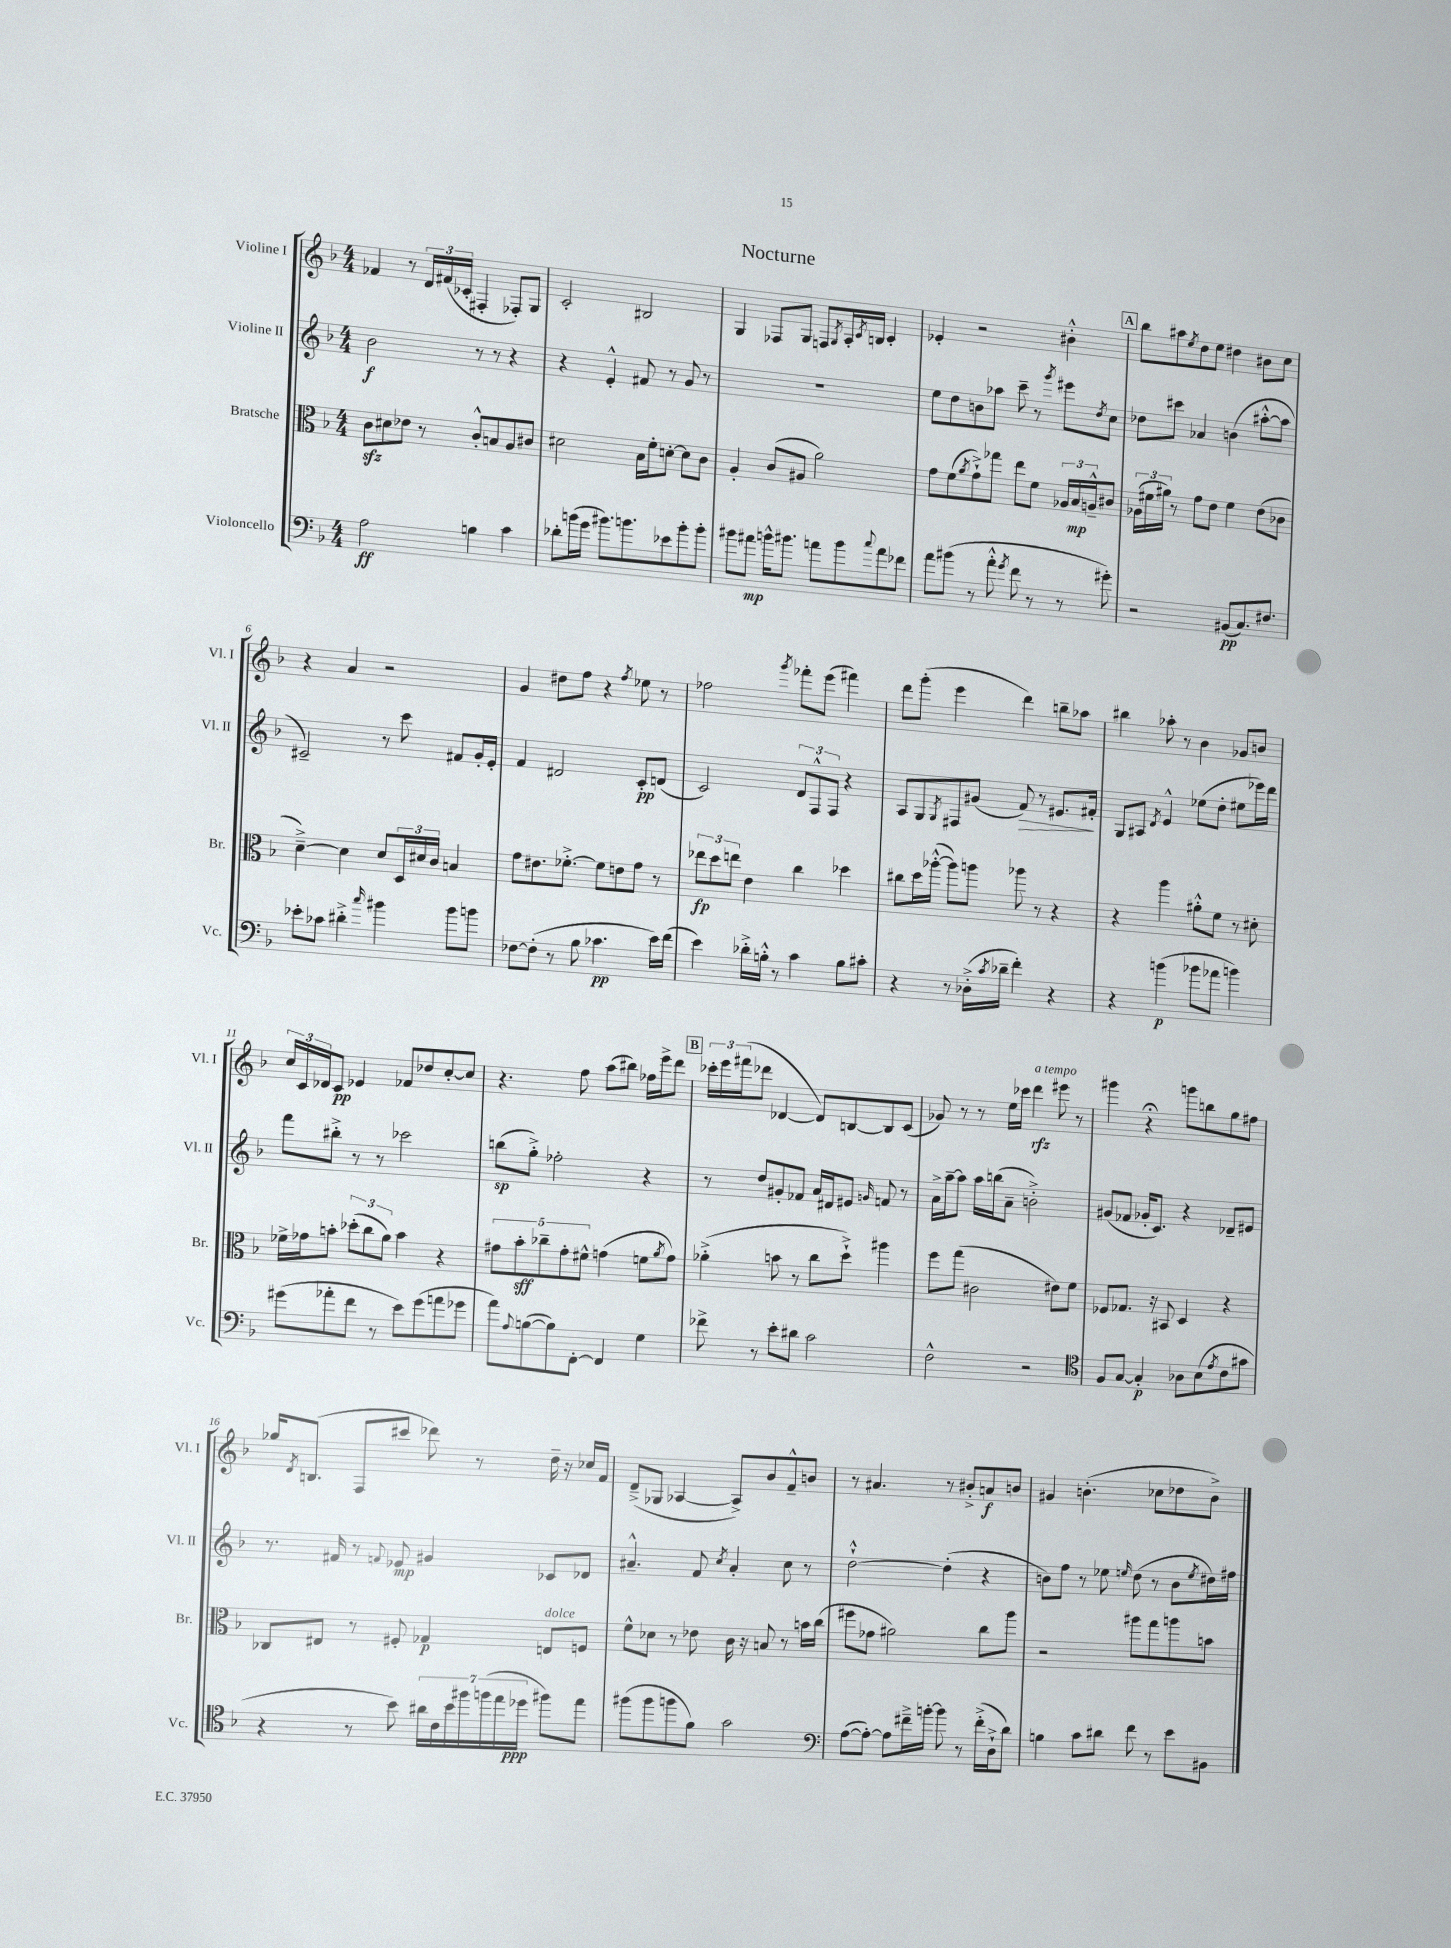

**kern	**kern	**kern	**kern
*staff4	*staff3	*staff2	*staff1
*clefF4	*clefC3	*clefG2	*clefG2
*k[b-]	*k[b-]	*k[b-]	*k[b-]
*M4/4	*M4/4	*M4/4	*M4/4
2A	8c	2b-	4f-
.	8d#	.	.
.	8e-	.	8r
.	8r	.	24d
.	.	.	(24f#
.	.	.	24c-'
4B	8c'^^	8r	4F#'
.	8B	8r	.
4c	8A	4r	8F-')
.	8c#	.	8G
=	=	=	=
8d-'	2d#	4r	2c'
(16b	.	.	.
16g	.	.	.
8.b#)	.	4e'^^	.
8.b	.	.	.
.	16B-	8f#	2B#
.	16f'	.	.
8e-	[8d'	8r	.
8b'	8d]	8g	.
8b'	8c	8r	.
=	=	=	=
8b#	4A'	1r	4G
8a#	.	.	.
16b^^	(8c	.	8F-
8.b#	.	.	.
.	8A#	.	8G
8a	2a)	.	8F
.	.	.	8qG
8b#	.	.	16A'
.	.	.	8qc
.	.	.	16B
8qqcc	.	.	.
8a	.	.	4c'
8f-	.	.	.
=	=	=	=
8a	8g	8ee	4e-'
(8b#	(8f	8dd	.
.	8qa	.	.
8r	8g`^)	8b	2r
8a'^^	8gg-	8aa-	.
8qg	.	.	.
8f	8ee	8ccc~	.
8r	8f	8r	.
.	.	8qggg	.
8r	24A-	8eee#	4b#'^^
.	24B-	.	.
.	24A~^^	.	.
.	.	8qdd	.
8g#')	8c#	8cc	.
=	=	=	=
2r	(24A-	8dd-	8bb-
.	24f#	.	.
.	24a#)	.	.
.	8r	8ccc#	8aa#
.	.	.	8qee
.	8g	4a-	8dd
.	8e	.	8ee
(8BB#	4f#	(4b	4dd#
8.C)	.	.	.
.	(8e	[8aa#'^^	8b#
8.F#	.	.	.
.	8c-	8aa#]	8cc
=	=	=	=
8e-'	[4d~^)	2c#~)	4r
8c-	.	.	.
4d#'^	4d]	.	4a
16qqcc	.	.	.
4b#	8d	8r	2r
.	24D	8ccc	.
.	24d#	.	.
.	24c	.	.
8b#	4B	8f#	.
8b	.	16g'	.
.	.	16e'	.
=	=	=	=
[8F-	8g	4f	4g
(8F-']	8.e#	.	.
8r	.	2d#	8dd#
.	[8.f-'^	.	.
8B-	.	.	8ff
4.c-	8f-]	.	4r
.	8e	.	.
.	.	.	8qff
.	8g	8c'	8ee-
16e)	8r	(8d	8r
(16f	.	.	.
=	=	=	=
4e)	12ee-	2c)	2ff-
.	12dd	.	.
.	12ee	.	.
16d-'^	4e	.	.
16B'^^	.	.	.
8r	.	.	.
.	.	.	8qggg
4c	4cc	12d	8fff-'
.	.	12F^^	.
.	.	.	(8eee
.	.	12F	.
8B	4dd-	4r	4fff#)
8c#'	.	.	.
=	=	=	=
4r	8cc#	8A	8ddd
.	16dd	8G	(8ggg'
.	([16aa-'^^	.	.
.	.	8qG	.
8r	8aa-])	8F#	4eee
(16D-'^	8aa	(8g#	.
8qc	.	.	.
16d-~	.	.	.
4f')	8aa-	8f)	4ddd)
.	8r	8r	.
4r	4r	8.e#	8bb~
.	.	.	8aa-
.	.	16f#'	.
=	=	=	=
4r	4r	8G	4bb#
.	.	8A#	.
.	.	8qd	.
(4b	4aa	4e^^	8aa-'
.	.	.	8r
8b-	8a#'^^	(8ee-	4b-
8a-	8f	8dd'	.
4b)	8r	8ee#	8g-
.	8d#'	16eee-)	8b
.	.	16ddd	.
=	=	=	=
(8g#	16f-^	8fff	24cc
.	.	.	24c
.	16g-	.	.
.	.	.	24d-
8a-'	8b'	8bb#'^	8c
8f	(12dd-'	8r	4e-
.	12cc	.	.
8r	.	8r	.
.	12a)	.	.
8e)	4b	2ccc-	8f-
(8g#	.	.	8dd-
8a	4r	.	[8cc'
8g-	.	.	8cc]
=	=	=	=
8a)	10g#	(8bb	4.r
.	10b-'	.	.
8qqA	.	.	.
([8B	.	8gg'^)	.
.	10cc-~	.	.
8B])	.	2ff-'	.
.	10g#'	.	.
[8FF'	.	.	8ff
.	10f#^^	.	.
4FF]	(4g	.	(8aa
.	.	.	8bb#)
4G	8f	4r	16ff-
.	.	.	16eee^
.	8qa	.	.
.	8g)	.	8ddd
=	=	=	=
8f-^	(4a-'^	8r	24ccc-'
.	.	.	24eee
.	.	.	(24fff#
8r	.	8dd	8ddd-
8e'	8b	8g#'	[4d-
8d#	8r	8f-	.
2c	8cc	16a	8d-])
.	.	16d#	.
.	8dd`^)	8e#	[8B
.	.	16qqg	.
.	4aa#	8f	8B]
.	.	8r	(8c
=	=	=	=
2F^^	8ff	16a^	8g-)
.	.	[16aa~	.
.	(8gg	8aa]	8r
.	2c#	16aa	8r
.	.	(16bb	.
.	.	8a~	16ee
.	.	.	16ccc-
2r	.	2b'^)	4ddd
.	8e#)	.	8eee#
.	8f	.	8r
=	=	=	=
*clefC4	*	*	*
8F	8F-	(8g#	4ggg#
[8G	8.G-	8f-	.
4G']	.	16g-'	4r;
.	16r	8.c)	.
.	8BB#	.	.
8A-	4D	4r	8ggg
(8B-	.	.	8bb
8qe	.	.	.
8c	4r	8d-~	8gg
8g#	.	8e#	8ff#
=	=	=	=
4r	8C-	8.r	16gg-
.	.	.	8qd
.	.	.	(8.B
.	8E#	.	.
.	.	16f#	.
8r	8r	8r	8F
.	.	8qqf	.
8b-)	8F#'	8e-	8ccc#
28a#	4G-	4g#	8ddd-)
28c	.	.	.
28b-	.	.	.
28ff#	.	.	.
.	.	.	8r
(28ff	.	.	.
28ee	.	.	.
28dd-	.	.	.
8ff#)	8E	8c-	16dd~
.	.	.	16r
8ee	8F	8d-	16cc-
.	.	.	16f
=	=	=	=
(8ff#	8f^^	4.a#~^^	(8d~^
8ff#	8d-	.	8G-
8ff	8r	.	[4A-
8f)	8e-	8f	.
.	.	8qcc	.
2g	16c	4a#'	8A-^])
.	16r	.	.
.	8B	.	8b-
.	8r	8cc	8f~^^
.	16b	8r	8b
.	(16cc	.	.
=	=	=	=
*clefF4	*	*	*
([8A	8ff#	[2dd`^^	8r
8A'_)	8g-	.	4.a#
8A]	2a#)	.	.
16f#~^	.	.	.
[16b'	.	.	.
8b]	.	(4dd']	8r
8r	.	.	8b#'^
(16f#'^	8cc	4r	8a
16D`^	.	.	.
8d)	8aa	.	8b
=	=	=	=
4B	2r	8b)	4g#
.	.	8ff	.
8c	.	8r	(4.b'
8d#	.	8ee-	.
.	.	16qqee	.
8f	8aa#	(8dd	.
8r	8gg	8r	8cc-
8e	8aa	8b	8dd-
.	.	8qee	.
8BB#	8b	16dd#)	8b^)
.	.	16ff#	.
==	==	==	==
*-	*-	*-	*-
